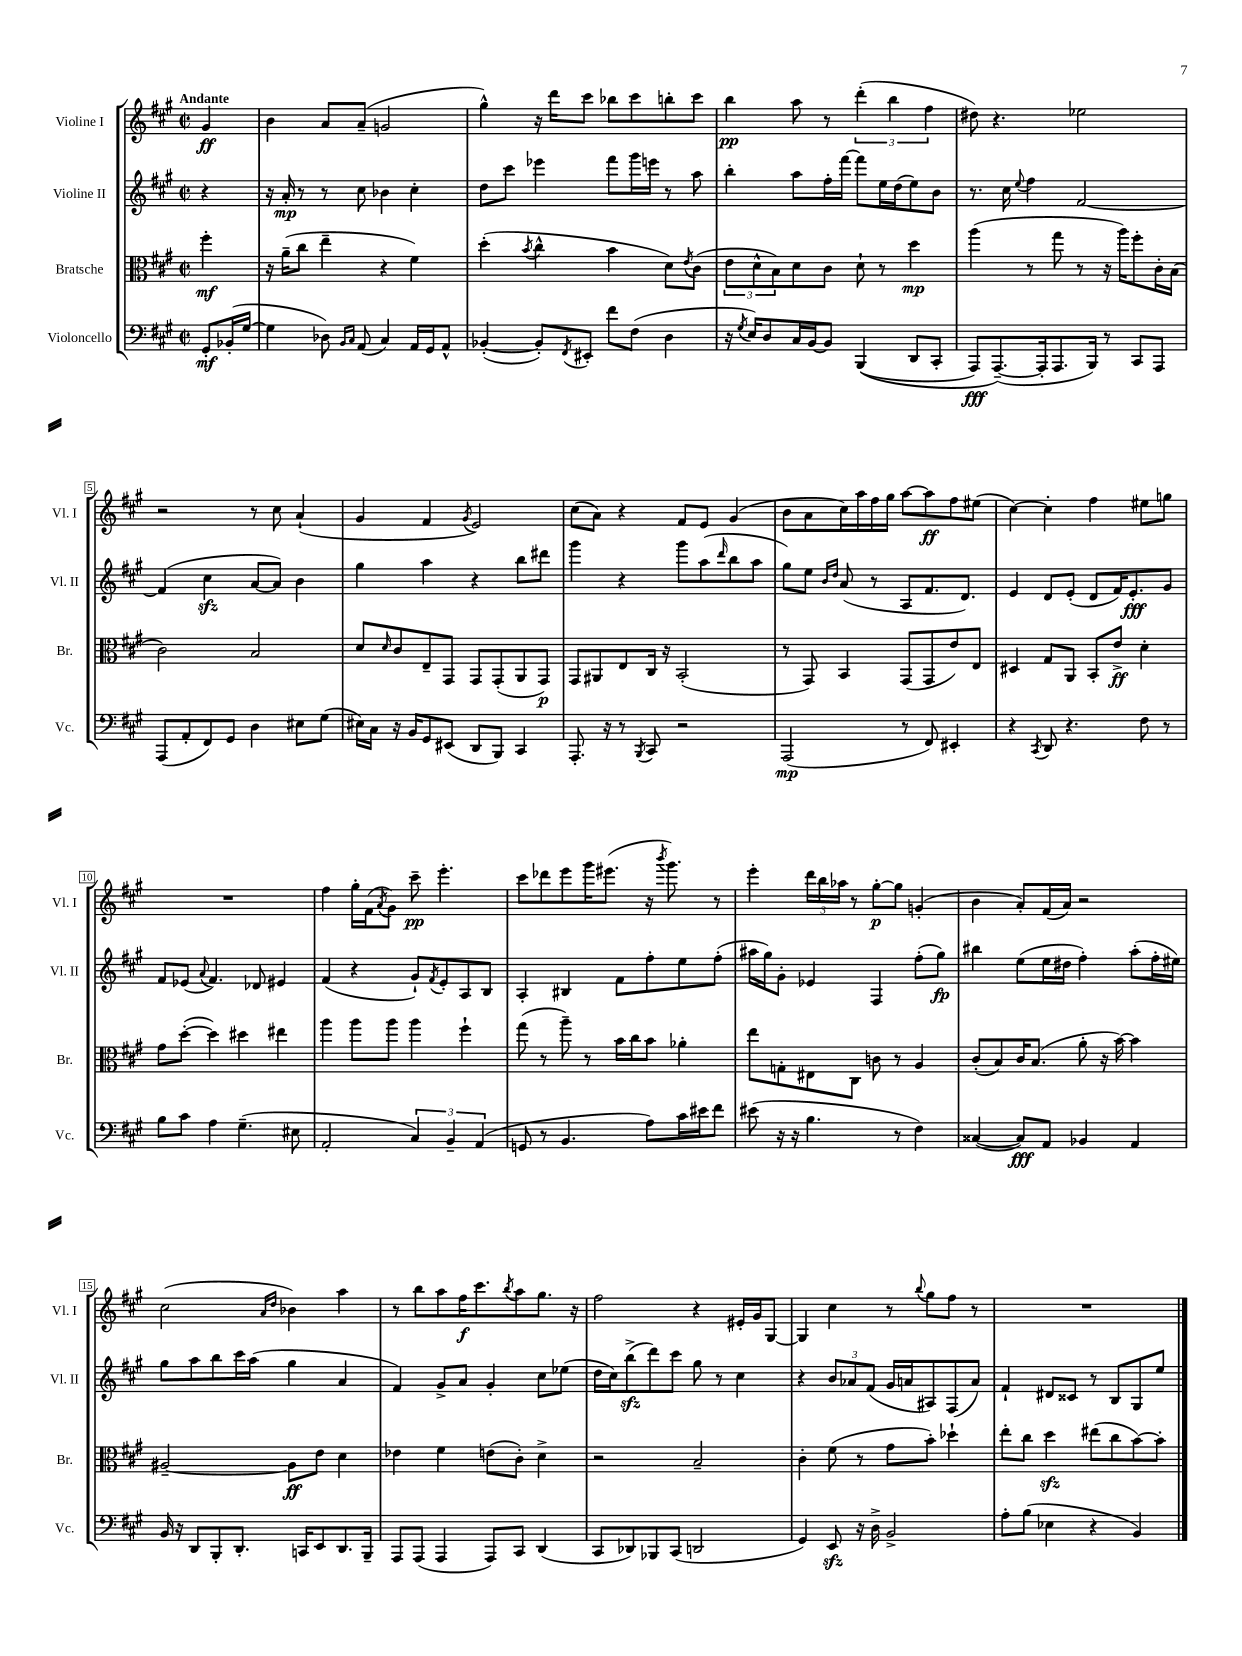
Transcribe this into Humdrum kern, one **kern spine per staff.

**kern	**kern	**kern	**kern
*staff4	*staff3	*staff2	*staff1
*clefF4	*clefC3	*clefG2	*clefG2
*k[f#c#g#]	*k[f#c#g#]	*k[f#c#g#]	*k[f#c#g#]
*M2/2	*M2/2	*M2/2	*M2/2
*met(c|)	*met(c|)	*met(c|)	*met(c|)
8GG#'/L	4ff#'\	4r	4g#/
(16BB-'/L	.	.	.
[16G#/JJ	.	.	.
=	=	=	=
4G#\]	16r	16r	4b\
.	(16a~\LK	16a'/	.
.	8cc#\J	8r	.
8D-\)	4ee~\	8r	8a/L
16qqBB/LL	.	.	.
16qqC#/JJ	.	.	.
(8AA/	.	8cc#\	(8a~/J
4C#/)	4r	4b-\	2g/
16AA/LL	4f#\)	4cc#'\	.
16GG#/J	.	.	.
8AA^^/J	.	.	.
=	=	=	=
([4BB-'/	(4dd'\	8dd\L	4gg#^^\)
.	.	8ccc#\J	.
.	8qb/	.	.
8BB-'/]L)	4cc#^^\	4eee-\	16r
.	.	.	16ddd\LK
8qFF#/	.	.	.
8EE#'/J	.	.	8ccc#\J
8f#\L	4b\	8fff#\L	8bb-\L
(8F#\J	.	16ggg#\L	8ccc#\
.	.	16eee\JJ	.
4D\	8d\L)	8r	8bb'\
.	8qe/	.	.
.	(8c#\J	8aa\	8ccc#\J
=	=	=	=
16r	12e\L	4bb'\	4bb\
8qG#/	.	.	.
16E/LK)	.	.	.
.	12d^^\	.	.
8D/	.	.	.
.	12B\)	.	.
16C#/L	8d\	8aa\L	8aa\
[16BB/J	.	.	.
8BB/]J	8c#\J	16ff#'\L	8r
.	.	[16fff#\JJ	.
&((4BBB/	8d`\	8fff#\]L	(6ddd'\
.	8r	16ee\L	.
.	.	.	6bb\
.	.	(16dd\J	.
8DD/L	4dd\	8ee\)	.
.	.	.	6ff#\
8CC#'/J	.	8b\J	.
=	=	=	=
8AAA/L)	(4aa\	8.r	8dd#\)
([8.AAA~/&)	.	.	4.r
.	.	16cc#\	.
.	.	8qqee/	.
.	8r	4ff#\	.
16AAA'/]k	.	.	.
8.AAA/	8gg#\	.	.
.	8r	[2f#/	2ee-\
16BBB/Jk)	.	.	.
8r	16r	.	.
.	16aa\LK)	.	.
8CC#/L	8ff#'\	.	.
8AAA/J	16c#'\L	.	.
.	(16B\JJ	.	.
=	=	=	=
(8AAA/L	2c#\)	(4f#/]	2r
8AA'/	.	.	.
8FF#/)	.	4cc#\	.
8GG#/J	.	.	.
4D\	2B/	[8a/L	8r
.	.	8a/]J)	8cc#\
8E#\L	.	4b\	(4a`/
(8G#\J	.	.	.
=	=	=	=
16E#\LL)	8d/L	4gg#\	4g#/
16C#\JJ	.	.	.
.	16qqd/	.	.
16r	8c#/	.	.
16BB/LK	.	.	.
8GG#/	8E~/	4aa\	4f#/
(8EE#/J	8GG#/J	.	.
.	.	.	8qg#/
8DD/L	8GG#/L	4r	2e/)
8BBB/J)	(8GG#'/	.	.
4CC#/	8AA/	8bb\L	.
.	8GG#/J)	8ddd#\J	.
=	=	=	=
8.AAA'/	8GG#/L	4ggg#\	(8cc#\L
.	8AA#/	.	8a\J)
16r	.	.	.
8r	8E/	4r	4r
8qBBB/	.	.	.
8CC#/	16C#/Jk	.	.
.	16r	.	.
2r	(2BB'/	8ggg#\L	8f#/L
.	.	(8aa\	8e/J
.	.	16qqddd/	.
.	.	8bb\	(4g#/
.	.	8aa\J	.
=	=	=	=
(2AAA/	8r	8gg#\L)	8b\L
.	8GG#/)	8ee\J	8a\
.	.	16qqb/LL	.
.	.	16qqdd/JJ	.
.	4BB/	(8a/	16cc#\L)
.	.	.	16aa\
.	.	8r	16ff#\
.	.	.	16gg#\JJ
8r	(8GG#/L	8A/L	[8aa\L
8FF#/)	8GG#/	8.f#/	8aa\]
4EE#'/	8e/)	.	8ff#\
.	.	8.d/J)	.
.	8E/J	.	(8ee#\J
=	=	=	=
4r	4D#/	4e/	[4cc#\)
8qCC#/	.	.	.
8DD/	8G#/L	8d/L	4cc#'\]
4.r	8AA/J	(8e'/J	.
.	8BB'/L	8d/L	4ff#\
.	8e^/J	16f#/K)	.
.	.	8.e'/	.
8F#\	4d'\	.	8ee#\L
8r	.	8g#/J	8gg\J
=	=	=	=
8B\L	8g#\L	8f#/L	1r
8c#\J	([8dd'\J	(8e-/J	.
.	.	8qqa/	.
4A\	4dd\])	4.f#/)	.
(4.G#~\	4dd#\	.	.
.	.	8d-/	.
.	4ee#\	4e#/	.
8E#\	.	.	.
=	=	=	=
2AA'/	4aa\	(4f#/	4ff#\
.	8aa\L	4r	16gg#'\LL
.	.	.	(16f#\J
.	.	.	8qa/
.	8aa\J	.	8g#\J)
6C#/)	4aa\	8g#`/L)	8ccc#~\
.	.	8qf#/	.
.	.	8e'/	4.eee'\
6BB~/	.	.	.
.	4ff#`\	8A/	.
(6AA/	.	.	.
.	.	8B/J	.
=	=	=	=
8GG/	(8gg#\	4A'/	8ccc#\L
8r	8r	.	8ddd-\
4.BB/	8aa~\)	4B#/	8eee\
.	8r	.	16ggg#\K
.	.	.	(8.eee#\J
.	16b\LL	8f#\L	.
.	16cc#\J	.	.
8A\L)	8b\J	8ff#'\	16r
.	.	.	8qbbb/
.	.	.	8.ggg#\)
16c#\L	4a-'\	8ee\	.
16e#\J	.	.	.
8f#\J	.	(8ff#'\J	8r
=	=	=	=
(8e#\	8ee\L	16aa#\LL	4eee'\
.	.	16gg#\J)	.
16r	8G'\	8g#'\J	.
16r	.	.	.
4.B\	8E#\	4e-/	24ddd\LL
.	.	.	24bb\
.	.	.	24aa-\JJ
.	8C#\J	.	8r
.	8c\	4F#/	[8gg#'\L
8r	8r	.	8gg#\]J
4F#\)	4A/	(8ff#'\L	(4g'/
.	.	8gg#\J)	.
=	=	=	=
([4C##/	(8c#'/L	4bb#\	4b\
.	8B/)	.	.
8C##/]L)	16c#/K	(8ee\L	8a'/L)
.	(8.B/J	.	.
8AA/J	.	16ee\L	(16f#/L
.	.	16dd#\JJ	16a/JJ)
4BB-/	8a'\	4ff#'\)	2r
.	16r	.	.
.	[16b\)	.	.
4AA/	4b\]	(8aa'\L	.
.	.	16ff#'\L	.
.	.	16ee#\JJ)	.
=	=	=	=
16BB/	[2A#~/	8gg#\L	(2cc#\
16r	.	.	.
8DD/L	.	8aa\	.
8BBB'/	.	8bb\	.
8.DD'/J	.	16ccc#\L	.
.	.	(16aa\JJ	.
.	.	.	16qqa/LL
.	.	.	16qqdd/JJ
.	8A#\]L	4gg#\	4b-\)
16CC/LK	.	.	.
8EE/	8e\J	.	.
8.DD/	4d\	4a/	4aa\
16BBB~/Jk	.	.	.
=	=	=	=
8AAA/L	4e-\	4f#/)	8r
(8AAA/J	.	.	8bb\L
4AAA/	4f#\	8g#^/L	8aa\
.	.	8a/J	16ff#\K
.	.	.	8.ccc#\
8AAA/L)	(8e\L	4g#'/	.
.	.	.	8qbb/
8CC#/J	8c#'\J)	.	8aa\
(4DD/	4d^\	8cc#\L	8.gg#\J
.	.	(8ee-\J	.
.	.	.	16r
=	=	=	=
8CC#/L	2r	16dd\LL	2ff#\
.	.	16cc#\J)	.
8DD-/)	.	(8bb^\	.
8BBB-/	.	8ddd\)	.
(8CC#/J	.	8ccc#\J	.
2DD/	2B~/	8gg#\	4r
.	.	8r	.
.	.	4cc#\	16e#'/LL
.	.	.	16g#/J
.	.	.	[8G#/J
=	=	=	=
4GG#/)	4c#'\	4r	4G#/]
8EE/	(8f#\	12b/L	4cc#\
.	.	12a-/	.
16r	8r	.	.
.	.	(12f#/J	.
16D^\	.	.	.
2BB^/	8g#\L	16g#/LL	8r
.	.	16a/J	.
.	.	.	8qqbb/
.	8b'\J)	8A#/)	8gg#\L
.	4dd-`\	(8F#/	8ff#\J
.	.	8a/J)	8r
=	=	=	=
8A'\L	8ee'\L	4f#`/	1r
(8B\J	8cc#\J	.	.
4E-\	4dd\	8d#/L	.
.	.	8c##/J	.
4r	(8ee#\L	8r	.
.	8cc#\	8B/L	.
4BB/)	[8b\)	8G#/	.
.	8b'\]J	8ee/J	.
==	==	==	==
*-	*-	*-	*-
